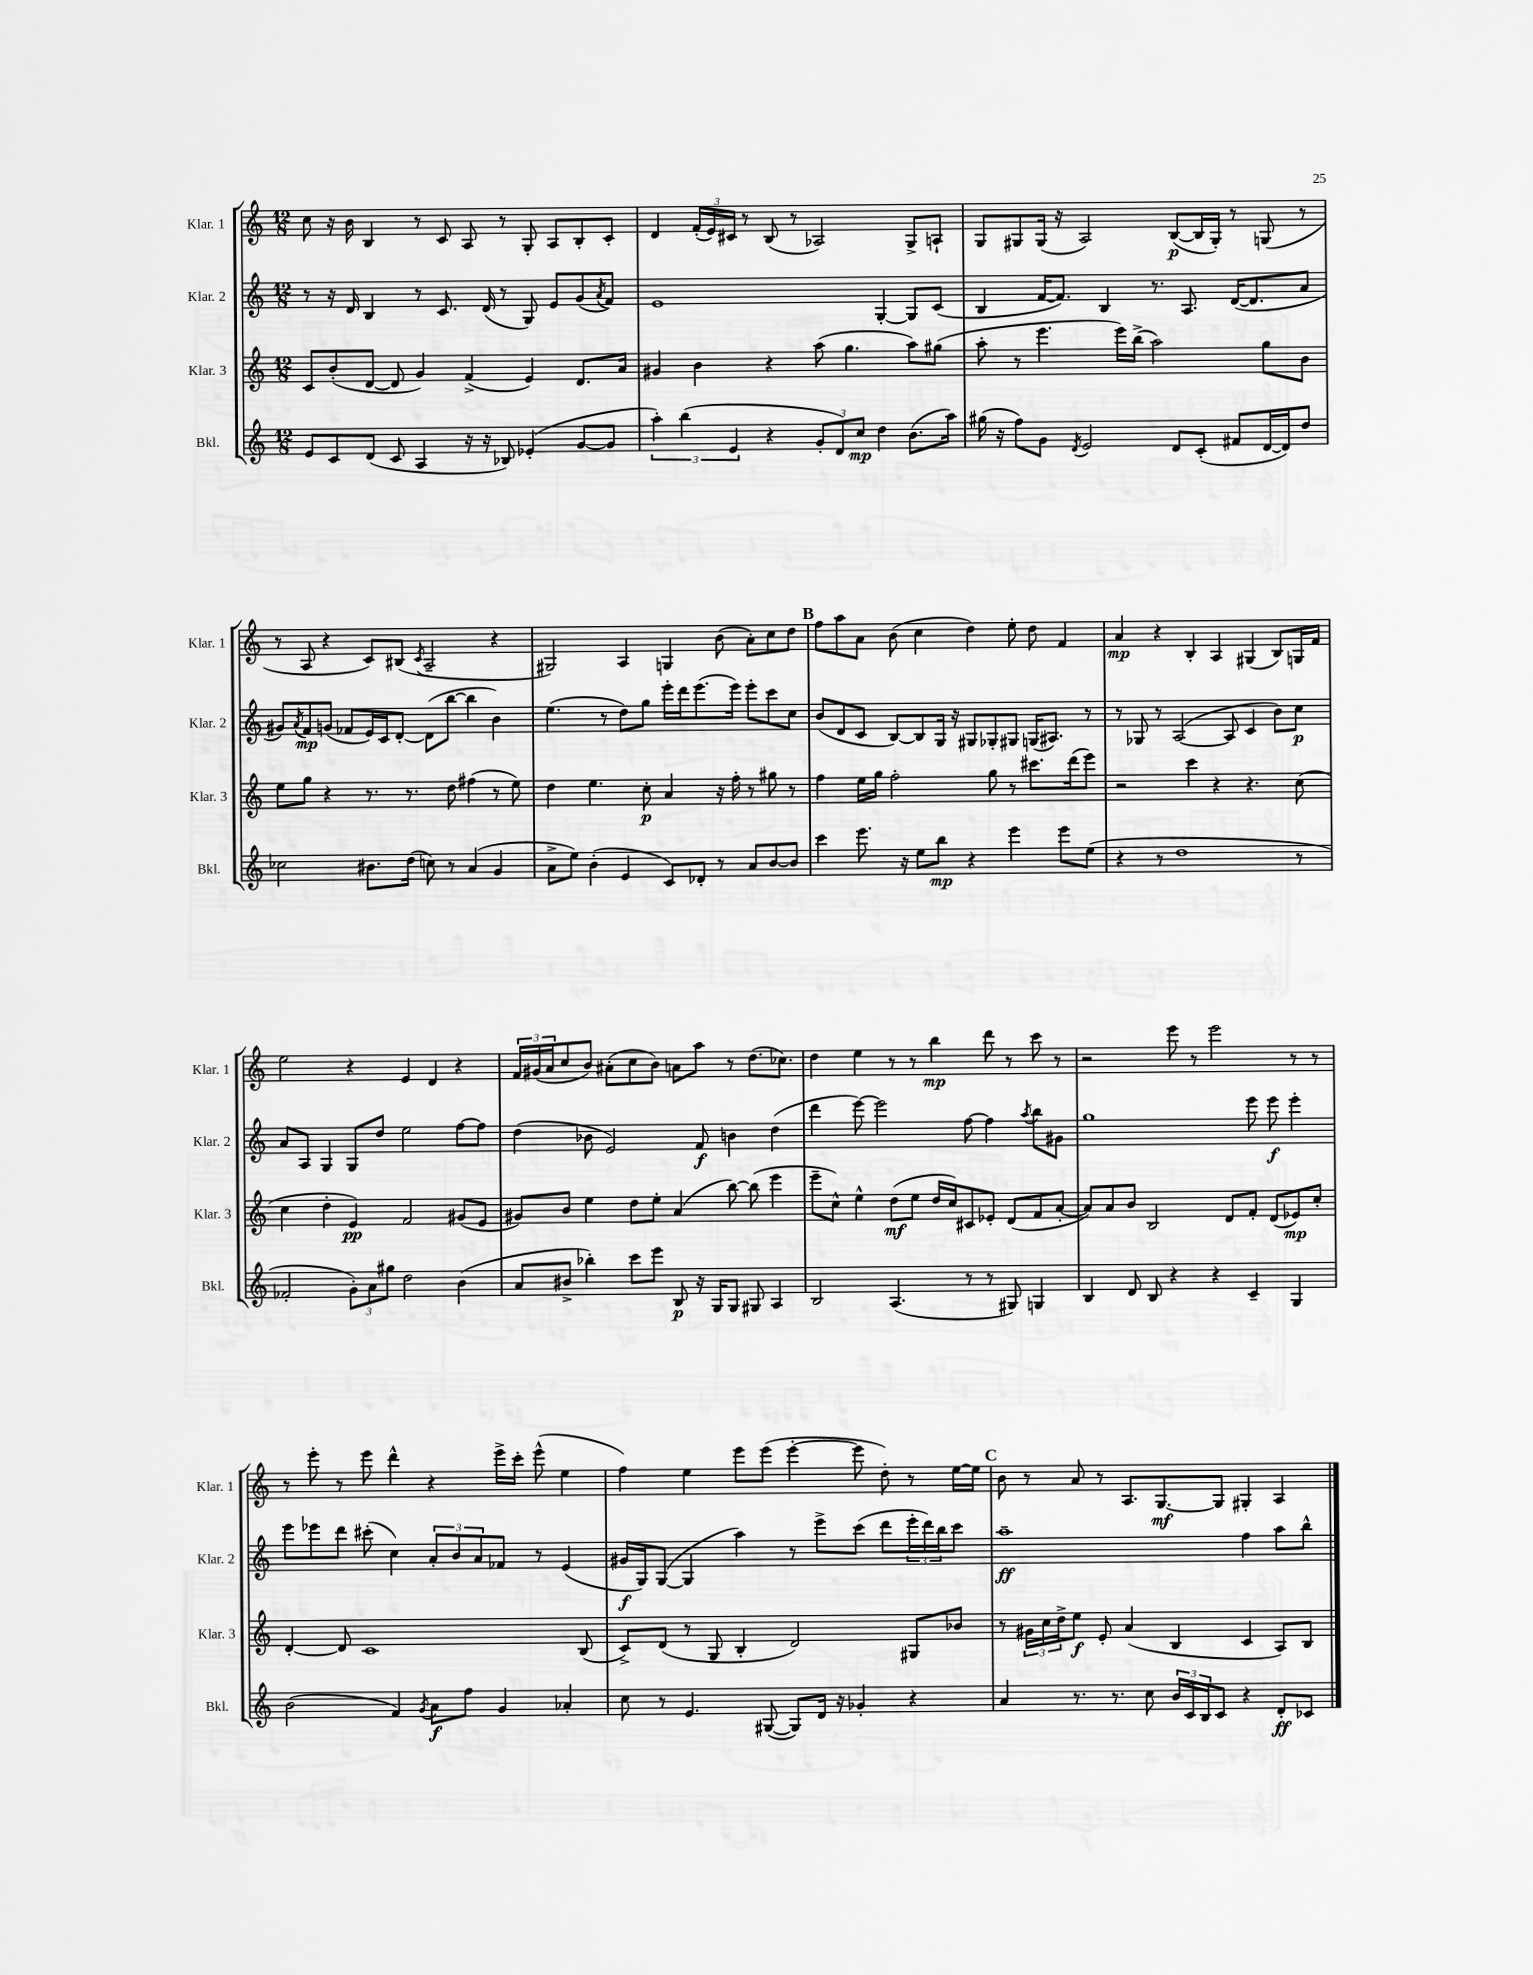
<<
\new StaffGroup <<
\new Staff = "s0" \with { instrumentName = "Klar. 1" shortInstrumentName = "Klar. 1" } {
    \clef treble \key c \major \numericTimeSignature \time 12/8
    c''8 r16 b'16 b4 r8 c'8 a8 r8 g8-. a8 b8-. c'8-. |
    d'4 \tuplet 3/2 { f'16-.( e'16) cis'16 } r8 b8( r8 aes2) g8-> a8-! |
    g8 gis8 gis16( r16 a2) b8~\p( b16 gis16-.) r8 g8( r8 |
    r8 a8 r4 c'8) bis8( \acciaccatura { c'8 } a2-- r4 |
    gis2) a4 g4 b'8( a'8-.) c''8 d''8 |
    \mark \markup { \bold "B" } f''8 a''8 a'8 b'8( c''4 d''4) e''8-. d''8 f'4 |
    a'4\mp r4 b4-. a4 gis4( b8) g16 f'16 |
    e''2 r4 e'4 d'4 r4 |
    \tuplet 3/2 { f'16 gis'16( a'16 } c''8 b'8) ais'8-.( c''8 b'8) a'8 a''8 r8 d''8.( ces''8.) |
    d''4 e''4 r8 r8 b''4\mp d'''8 r8 c'''8 r8 |
    r2 e'''8 r8 e'''2 r8 r8 |
    r8 e'''8-. r8 e'''8 d'''4-^ r4 e'''16-> c'''16-. e'''8-^( e''4 |
    f''4) e''4 e'''8 e'''8( e'''4~-. e'''8 d''8-.) r8 e''16~ e''16 |
    \mark \markup { \bold "C" } b'8 r8 a'8 r8 a8. g8.~\mf g8 gis4-. a4 \bar "|." |
}
\new Staff = "s1" \with { instrumentName = "Klar. 2" shortInstrumentName = "Klar. 2" } {
    \clef treble \key c \major \numericTimeSignature \time 12/8
    r8 r16 d'16 b4 r8 c'8. d'16( r8 g8) e'8 g'8( \acciaccatura { a'8 } f'8) |
    e'1 g4~-. g8 c'8( |
    b4 f'16~ f'8.) b4 r8. a8. d'16~( d'8. a'8 |
    gis'8) \acciaccatura { a'8 } f'8\mp g'8( fes'8 e'16) c'16 d'8~-. d'8( b''8~ b''4 b'4) |
    e''4.( r8 d''8) g''8 e'''16-. d'''16 e'''8.( e'''16) e'''8-. c'''8 c''8 |
    \mark \markup { \bold "B" } b'8( d'8 c'8 b8~) b8 g16 r16 gis8 ges8-. gis8 g16( ais8.) r8 |
    r8 ges8 r8 a2~( a8 c'4 b'8) c''8\p |
    a'8 a8 g4 g8 d''8 e''2 f''8~ f''8 |
    d''4( bes'8 e'2) f'8\f b'4 d''4( |
    d'''4 e'''8~) e'''2 f''8~ f''4 \acciaccatura { a''8 } b''8 gis'8 |
    g''1 e'''8 e'''8\f e'''4-. |
    e'''8 ees'''8 d'''8 cis'''8-.( c''4) \tuplet 3/2 { a'8-. b'8 a'8 } fes'8 r8 e'4( |
    gis'16\f g16) g8~( g4 a''4) r8 e'''8-> c'''8( d'''8 \tuplet 3/2 { e'''16-. d'''16) b''16 } c'''8 |
    \mark \markup { \bold "C" } a''1--\ff f''4 a''8 b''8-^ \bar "|." |
}
\new Staff = "s2" \with { instrumentName = "Klar. 3" shortInstrumentName = "Klar. 3" } {
    \clef treble \key c \major \numericTimeSignature \time 12/8
    c'8 b'8-.( d'8~ d'8 g'4) f'4->( e'4) d'8. a'16 |
    gis'4 b'4 r4 a''8( g''4. a''8) gis''8( |
    a''8-. r8 e'''4. e'''16) b''16->( a''2) g''8 b'8 |
    e''8 g''8 r4 r8. r8. d''8 fis''4( r8 e''8) |
    d''4 e''4. c''8-.\p a'4 r16 f''16-. r8 gis''8 r8 |
    \mark \markup { \bold "B" } f''4 e''16 g''16 f''2-. g''8 r8 cis'''8. d'''16( e'''8) |
    r2 c'''4 r4 r4. c''8( |
    c''4 d''4-. e'4\pp) f'2 gis'8( e'8 |
    gis'8) b'8 e''4 d''8 e''8-. a'4( b''8~) b''8( e'''4 |
    e'''8-- c''8-^) e''4-^ d''8\mf( e''8 d''16 c''16) cis'8 ees'8-. d'8( f'8 a'8~-. |
    a'8) a'8 b'8 b2 d'8 f'8-. d'8( ees'8\mp) c''8-. |
    d'4~-. d'8 c'1 b8( |
    c'8->) d'8( r8 g8 b4-. d'2) gis8 bes'8 |
    \mark \markup { \bold "C" } r8 \tuplet 3/2 { gis'16 c''16 d''16-> } e''8\f e'8-. a'4( b4 c'4 a8) b8 \bar "|." |
}
\new Staff = "s3" \with { instrumentName = "Bkl." shortInstrumentName = "Bkl." } {
    \clef treble \key c \major \numericTimeSignature \time 12/8
    e'8 c'8 d'8( c'8 a4 r16 r16 bes8) ees'4-.( g'8~ g'8 |
    \tuplet 3/2 { a''4-.) b''4( e'4 } r4 \tuplet 3/2 { g'8-. d'8) c''8\mp } d''4 b'8.( a''16) |
    gis''16( r16 f''8) g'8 \acciaccatura { d'8 } e'2 d'8 c'8-.( fis'8 d'16~ d'16) d''8 |
    ces''2 bis'8. d''16( c''8) r8 a'4( g'4 |
    a'8-> e''8) b'4-.( e'4 c'8) des'8-. r8 a'8 b'8~ b'8 |
    \mark \markup { \bold "B" } c'''4 e'''8. r16 e''8 b''8\mp r4 e'''4 e'''8 e''8( |
    r4 r8 d''1 r8 |
    fes'2-. \tuplet 3/2 { g'8-.) a'8 gis''8 } d''2 b'4( |
    a'8 bis'8-> bes''4-.) c'''8 e'''8 b8\p r16 g16 g8 gis8 a4 |
    b2 a4.( r8 r8 gis8) g4 |
    b4 d'8 b8 r4 r4 c'4-- g4 |
    b'2( f'4) \acciaccatura { g'8 } a'8\f f''8 g'4 aes'4-. |
    c''8 r8 e'4. gis8~( gis8) d'16 r16 ges'4-. r4 |
    \mark \markup { \bold "C" } a'4 r8. r8. c''8 \tuplet 3/2 { b'16 c'16 b16 } c'8 r4 d'8-.\ff ces'8 \bar "|." |
}
>>
>>
\layout { \context { \Score \remove "Bar_number_engraver" } }
